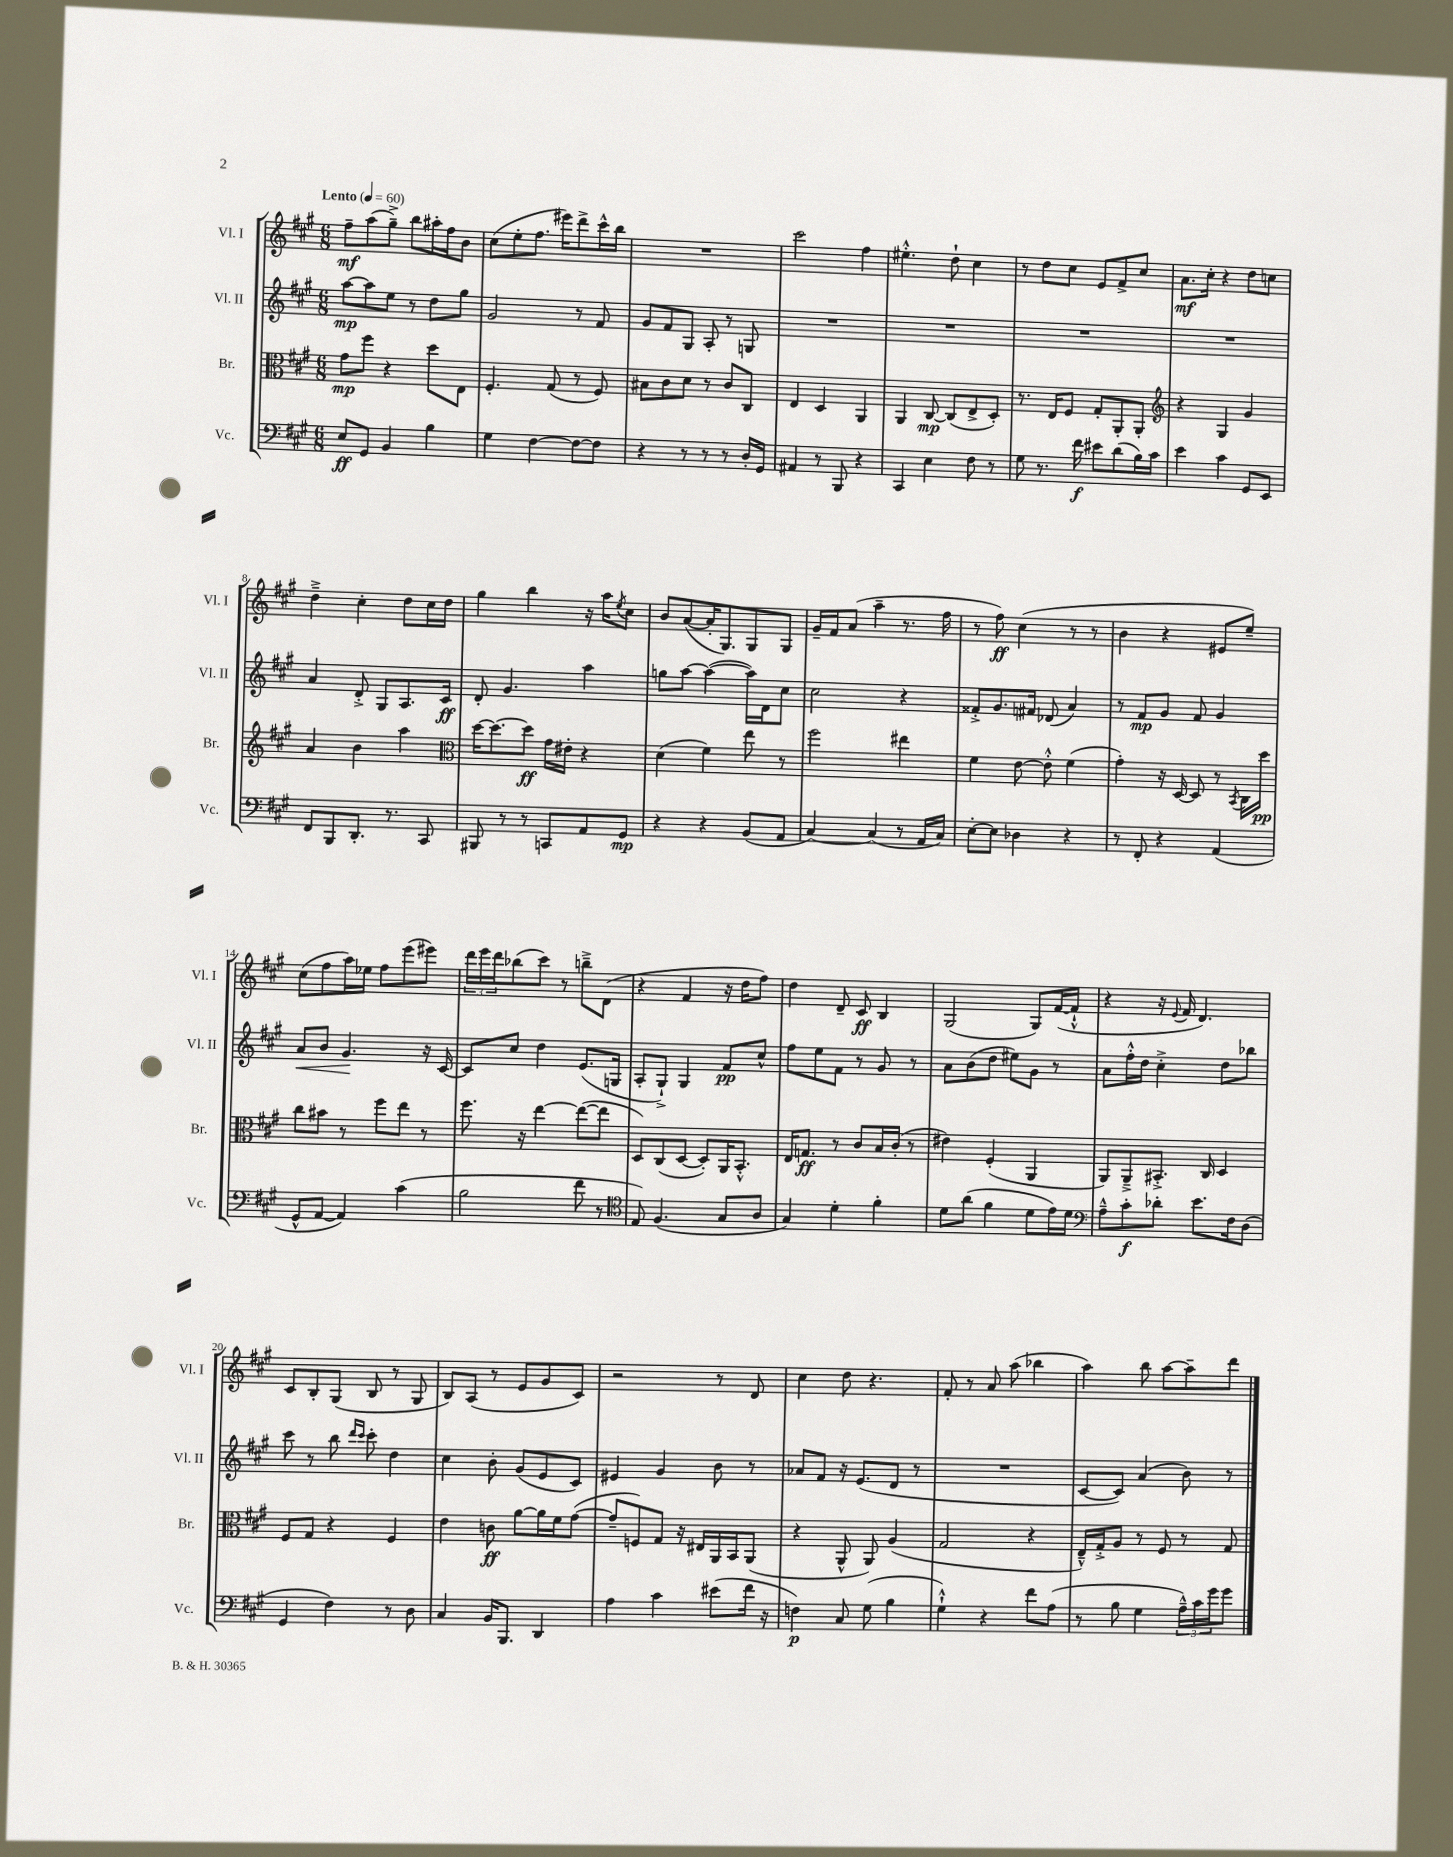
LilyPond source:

<<
\new StaffGroup <<
\new Staff = "s0" \with { instrumentName = "Vl. I" shortInstrumentName = "Vl. I" } {
    \clef treble \key a \major \numericTimeSignature \time 6/8 \tempo "Lento" 4 = 60
    fis''8--\mf a''8( gis''8--->) b''8 ais''16-. fis''16 b'8 |
    cis''8( e''8-. fis''8. eis'''16) d'''8-> cis'''16-^ b''16 |
    R2. |
    cis'''2 fis''4 |
    eis''4.-.-^ d''8-! cis''4 |
    r8 d''8 cis''8 e'8 fis'8-> cis''8 |
    a'8.\mf cis''16-. r4 d''8 c''8 |
    d''4---> cis''4-. d''8 cis''16 d''16 |
    gis''4 b''4 r16 a''16 \acciaccatura { e''8 } cis''8 |
    b'8 a'8~( a'16-. gis8.) gis8 gis8 |
    gis'16-- fis'16 a'8( a''4-- r8. fis''16 |
    r8 fis''8\ff) cis''4( r8 r8 |
    b'4 r4 eis'8 e''8--) |
    cis''8( fis''8 a''16) ees''16 fis''8 e'''8( eis'''8) |
    \tuplet 3/2 { d'''16 e'''16 d'''16 } bes''8( cis'''8) r8 b''8---> d'8( |
    r4 fis'4 r16 d''16 fis''8) |
    d''4 d'8-- cis'8\ff b4 |
    gis2( gis8) fis'16~( fis'16-!-^ |
    r4 r16 \appoggiatura { e'8 } fis'16 d'4.) |
    cis'8 b8-. gis8( b8 r8 gis8 |
    b8) a8( r8 e'8 gis'8 cis'8) |
    r2 r8 d'8 |
    cis''4 d''8 r4. |
    fis'8-. r8 a'8 a''8( bes''4 |
    a''4) b''8 a''8~ a''8-- d'''8 \bar "|." |
}
\new Staff = "s1" \with { instrumentName = "Vl. II" shortInstrumentName = "Vl. II" } {
    \clef treble \key a \major \numericTimeSignature \time 6/8
    a''8~\mp a''8 e''8 r8 d''8 gis''8 |
    gis'2 r8 fis'8 |
    gis'8 fis'8 gis8 a8-. r8 g8 |
    R2. |
    R2. |
    R2. |
    R2. |
    a'4 d'8-.-> gis8 a8. cis'16\ff |
    d'8-. gis'4. a''4 |
    g''8 a''8~ a''4~( a''16) d'16 cis''8 |
    cis''2 r4 |
    fisis'8-.-> gis'8. fis'16 des'8( a'4) |
    r8 fis'8\mp gis'8 fis'8 gis'4 |
    a'8\< b'8 gis'4.\! r16 cis'16~ |
    cis'8 cis''8 d''4 e'8.( g16 |
    a8-. gis8-!->) gis4 fis'8\pp cis''8-^ |
    fis''8 e''8 fis'8 r8 gis'8 r8 |
    a'8 b'8( d''8 eis''8) gis'8 r8 |
    a'8 fis''16-.-^ d''16 cis''4-.-> d''8 bes''8 |
    cis'''8 r8 b''8 \grace { d'''16 cis'''16 } cis'''8-. d''4 |
    cis''4 b'8-. gis'8( e'8 cis'8) |
    eis'4 gis'4 b'8 r8 |
    aes'8 fis'8 r16 e'8.( d'8 r8 |
    R2. |
    cis'8~ cis'8) a'4( b'8) r8 \bar "|." |
}
\new Staff = "s2" \with { instrumentName = "Br." shortInstrumentName = "Br." } {
    \clef alto \key a \major \numericTimeSignature \time 6/8
    gis'8\mp fis''8 r4 d''8 e8 |
    fis4.-. gis8( r8 fis8) |
    bis8 cis'8 d'8 r8 cis'8 cis8 |
    e4 d4 a,4 |
    a,4 cis8~\mp cis8( e8-> d8-.) |
    r8. e16 fis8 gis8-. a,8-. a,8-. |
    \clef treble r4 gis4 gis'4 |
    a'4 b'4 a''4 |
    \clef alto d''16~ d''8.~ d''8\ff gis'16 eis'16-. r4 |
    d'4( fis'4) e''8 r8 |
    fis''2 eis''4 |
    fis'4 e'8~ e'8-.-^ fis'4( |
    gis'4-.) r16 d16~ d8 r8 \acciaccatura { b,8 } cis16 d''16\pp |
    cis''8 bis'8 r8 fis''8 e''8 r8 |
    fis''8. r16 e''4~ e''8~( e''8 |
    d8) cis8( d8~ d8-.) a,16 b,8.-.-^ |
    e16 g8.\ff r8 cis'8 b16 cis'16-.( r8 |
    eis'4) fis4-.( a,4 |
    a,8) a,8---> bis,8.-.-> cis16 d4 |
    fis8 gis8 r4 fis4 |
    e'4 c'8\ff a'8~ a'16 fis'16 gis'8~( |
    gis'8-- f8) gis8 r16 eis16 a,16 b,16 a,8( |
    r4 a,8-^ a,8) a4( |
    gis2 r4 |
    e16---^) gis16-.-> a8 r8 fis8 r8 gis8 \bar "|." |
}
\new Staff = "s3" \with { instrumentName = "Vc." shortInstrumentName = "Vc." } {
    \clef bass \key a \major \numericTimeSignature \time 6/8
    e8\ff gis,8 b,4 b4 |
    gis4 fis4~ fis8~ fis8 |
    r4 r8 r8 r8 d16-. gis,16 |
    ais,4 r8 b,,8 r4 |
    cis,4 e4 fis8 r8 |
    gis8 r8. fis'16\f eis'8 d'8( b16) cis'16 |
    e'4 cis'4 gis,8 e,8 |
    fis,8 b,,8 d,8.-. r8. cis,8 |
    bis,,8 r8 r8 c,8 a,8 gis,8\mp |
    r4 r4 b,8( a,8 |
    cis4~) cis4( r8 a,16 cis16) |
    e8~-. e8 des4 r4 |
    r8 fis,8-. r4 a,4( |
    gis,8-^ a,8~ a,4) cis'4( |
    b2 fis'8 r8 |
    \clef tenor e8) fis4.( gis8 a8 |
    gis4) d'4-. fis'4-. |
    d'8 a'8( fis'4 d'8 e'16) d'16 |
    \clef bass a8---^ cis'8-.\f des'8-. e'8. fis16 d8( |
    gis,4 fis4) r8 d8 |
    cis4 b,16 b,,8. d,4 |
    a4 cis'4 eis'8( fis'16 r16 |
    f4\p) cis8 gis8( b4 |
    gis4-!-^) r4 fis'8 a8( |
    r8 b8 gis4 \tuplet 3/2 { a16---^) cis'16 gis'16 } gis'8 \bar "|." |
}
>>
>>
